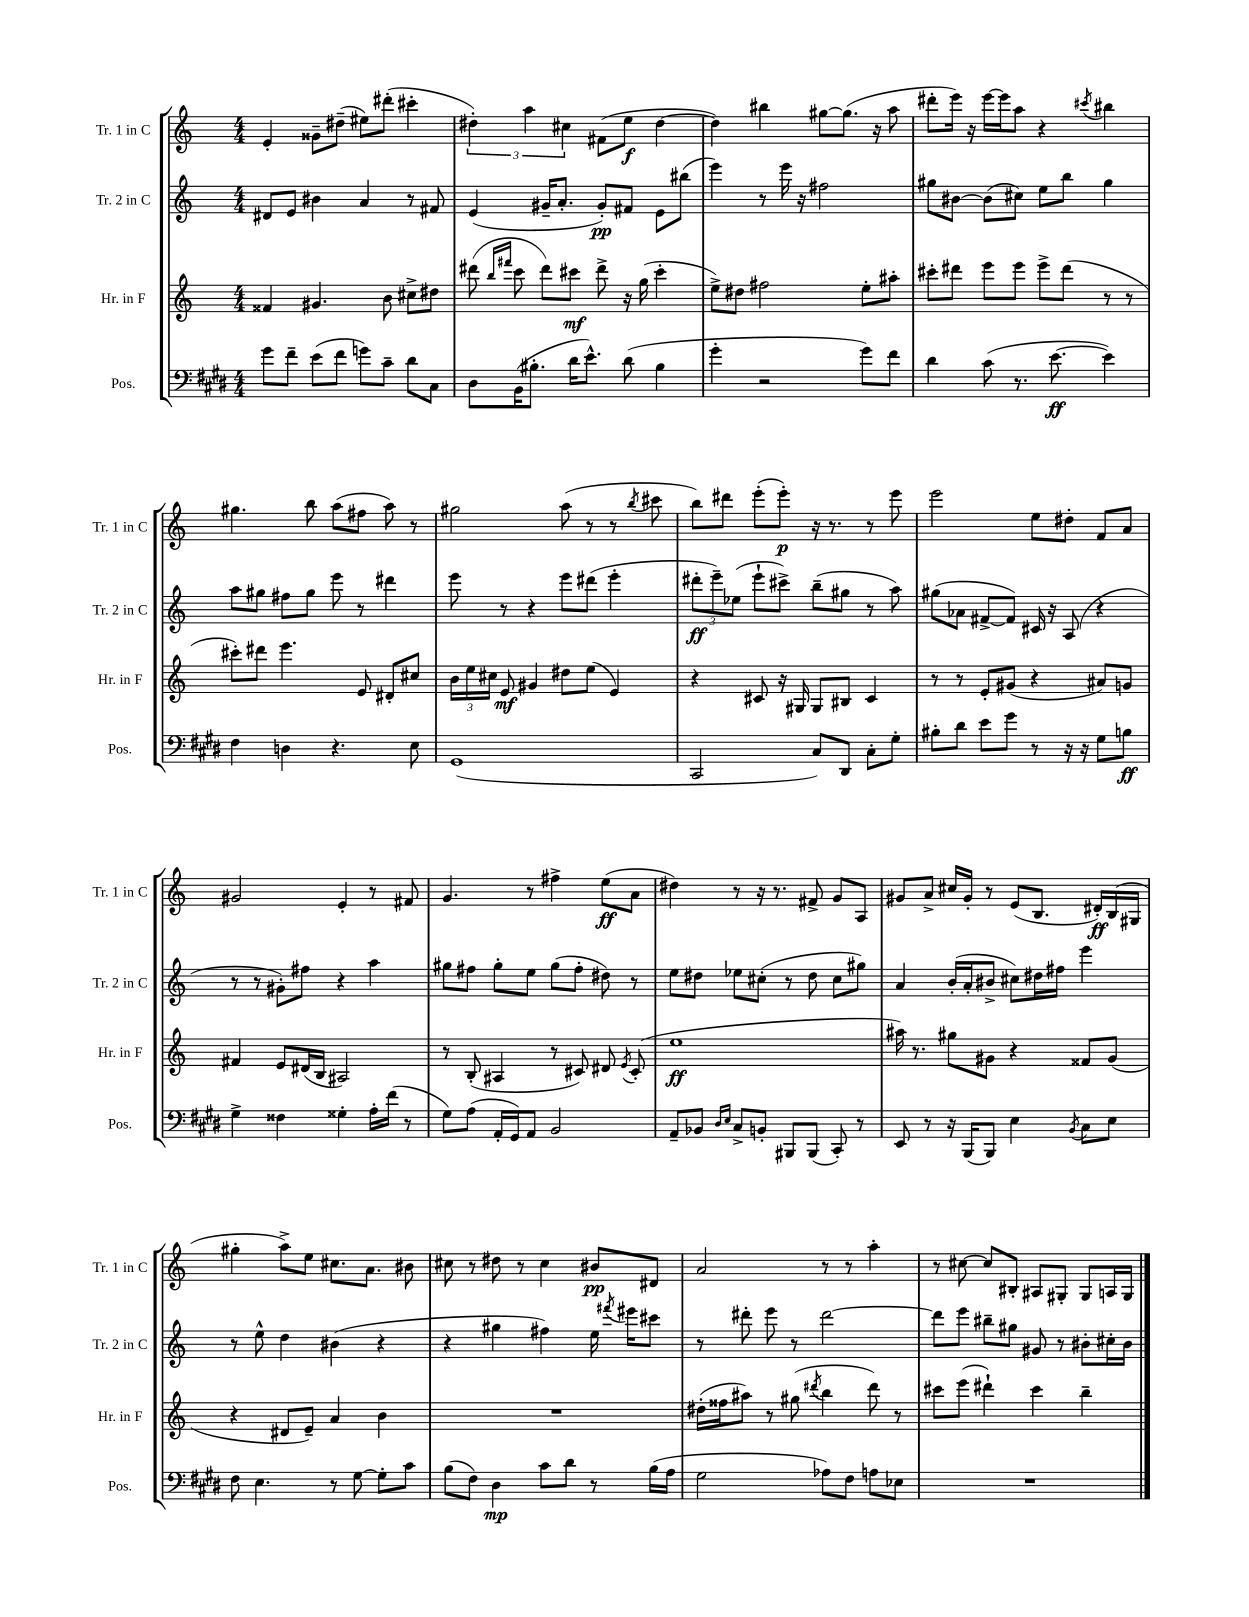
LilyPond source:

<<
\new StaffGroup <<
\new Staff = "s0" \with { instrumentName = "Tr. 1 in C" shortInstrumentName = "Tr. 1 in C" } {
    \clef treble \key c \major \numericTimeSignature \time 4/4
    \autoBeamOff e'4-. gisis'8[-- dis''8]--( eis''8[) dis'''8]-.( cis'''4-. |
    \tuplet 3/2 { dis''4-.) a''4 cis''4 } fis'8[( e''8]\f dis''4~ |
    dis''4) bis''4 gis''8[~ gis''8.]( r16 a''8 |
    dis'''8[-. e'''16]) r16 e'''16[~ e'''16 a''8] r4 \acciaccatura { cis'''8 } bis''4 |
    gis''4. b''8 a''8[( fis''8] a''8) r8 |
    gis''2 a''8( r8 r8 \acciaccatura { b''8 } cis'''8 |
    b''8[) dis'''8] e'''8[-.( e'''8]-.\p) r16 r8. r8 e'''8 |
    e'''2 e''8[ dis''8]-. f'8[ a'8] |
    gis'2 e'4-. r8 fis'8 |
    g'4. r8 fis''4-> e''8[\ff( a'8] |
    dis''4) r8 r16 r8. fis'8-> g'8[ a8] |
    gis'8[ a'8]-> cis''16[ gis'16]-. r8 e'8[( b8.] dis'16[-.\ff) b16( gis16] |
    gis''4-. a''8[->) e''8] cis''8.[ a'8.] bis'8 |
    cis''8 r8 dis''8 r8 cis''4 bis'8[\pp dis'8] |
    a'2 r8 r8 a''4-. |
    r8 cis''8~ cis''8[ bis8]-. ais8[ gis8]-. gis8[ a16 gis16] \bar "|." |
}
\new Staff = "s1" \with { instrumentName = "Tr. 2 in C" shortInstrumentName = "Tr. 2 in C" } {
    \clef treble \key c \major \numericTimeSignature \time 4/4
    \autoBeamOff dis'8[ e'8] bis'4 a'4 r8 fis'8 |
    e'4( gis'16[-- a'8.]-. gis'8[-.\pp) fis'8] e'8[ bis''8]( |
    e'''4) r8 e'''16 r16 fis''2 |
    gis''8[ bis'8]~ bis'8[( cis''8]) e''8[ b''8] gis''4 |
    a''8[ gis''8] fis''8[ gis''8] e'''8 r8 dis'''4 |
    e'''8 r8 r4 e'''8[ dis'''8]( e'''4-. |
    \tuplet 3/2 { dis'''8[-.\ff e'''8--) ees''8]( } e'''8[-! cis'''8]->) b''8[--( gis''8] r8 a''8) |
    gis''8[( aes'8] fis'8[~-> fis'8]) cis'16 r16 a8( r4 |
    r8 r8 gis'8[-.) fis''8] r4 a''4 |
    gis''8[ fis''8] gis''8[-. e''8] gis''8[( fis''8]-. dis''8) r8 |
    e''8[ dis''8] ees''8[ cis''8]-.( r8 dis''8 cis''8[ gis''8]) |
    a'4 b'16[-.( a'16-. bis'8]-> cis''8[) dis''16 fis''16] e'''4 |
    r8 e''8-^ d''4 bis'4( r4 |
    r4 gis''4 fis''4) e''16 \acciaccatura { fis'''8 } eis'''16[ cis'''8] |
    r8 dis'''8-. e'''8 r8 dis'''2~ |
    dis'''8[ e'''8] bis''8[-- gis''8] gis'8 r8 bis'8[-. cis''16-. bis'16] \bar "|." |
}
\new Staff = "s2" \with { instrumentName = "Hr. in F" shortInstrumentName = "Hr. in F" } {
    \clef treble \key c \major \numericTimeSignature \time 4/4
    \autoBeamOff fisis'4 gis'4. b'8 cis''8[-> dis''8] |
    dis'''8( \grace { b''16[ fis'''16] } c'''8 dis'''8[) cis'''8]\mf dis'''8-> r16 g''16( cis'''4-. |
    e''8[->) dis''8] fis''2 e''8[-. ais''8]-. |
    cis'''8[-. dis'''8] e'''8[ e'''8] e'''8[-> dis'''8]( r8 r8 |
    cis'''8[-.) dis'''8] e'''4. e'8 dis'8[-. cis''8] |
    \tuplet 3/2 { b'16[ e''16 cis''16] } e'8\mf gis'4 dis''8[ e''8]( e'4) |
    r4 cis'8 r16 gis16 gis8[ bis8] cis'4 |
    r8 r8 e'8[-. gis'8]( r4 ais'8[) g'8] |
    fis'4 e'8[ dis'16( b16] ais2) |
    r8 b8-.( ais4 r8 cis'8) dis'8 \acciaccatura { e'8 } cis'8-.( |
    e''1\ff |
    ais''16) r8. gis''8[ gis'8] r4 fisis'8[ gis'8]( |
    r4 dis'8[ e'8]--) a'4 b'4 |
    R1 |
    dis''16[-.( fisis''16 ais''8]) r8 gis''8( \acciaccatura { dis'''8 } b''4 dis'''8) r8 |
    cis'''8[ e'''8]( dis'''4-!) cis'''4 b''4-- \bar "|." |
}
\new Staff = "s3" \with { instrumentName = "Pos." shortInstrumentName = "Pos." } {
    \clef bass \key e \major \numericTimeSignature \time 4/4
    \autoBeamOff gis'8[ fis'8]-- e'8[( fis'8] g'8[) cis'8]-- dis'8[ cis8] |
    dis8[ b,16( bis8.]-. dis'16[ e'8.]-^) dis'8( bis4 |
    gis'4-. r2 gis'8[) fis'8] |
    dis'4 cis'8( r8. e'8.~\ff e'4) |
    fis4 d4 r4. e8 |
    gis,1( |
    cis,2 cis8[) dis,8] cis8[-. gis8]-. |
    bis8[-. dis'8] e'8[ gis'8] r8 r16 r16 gis8[ b8]\ff |
    gis4-> fisis4 gisis4-. a16[-. fis'16]( r8 |
    gis8[) a8]( a,16[-. gis,16) a,8] b,2 |
    a,8[-- bes,8] \grace { dis16[ e16] } cis8[-> b,8]-. bis,,8[ bis,,8]( cis,8-.) r8 |
    e,8 r8 r16 b,,16[( b,,8]) e4 \acciaccatura { b,8 } cis8[ e8] |
    fis8 e4. r8 gis8~ gis8[-. cis'8] |
    b8[( fis8]) dis4\mp cis'8[ dis'8] r8 b16[( a16] |
    gis2 aes8[) fis8] a8[ ees8] |
    R1 \bar "|." |
}
>>
>>
\layout { \context { \Score \remove "Bar_number_engraver" } }
